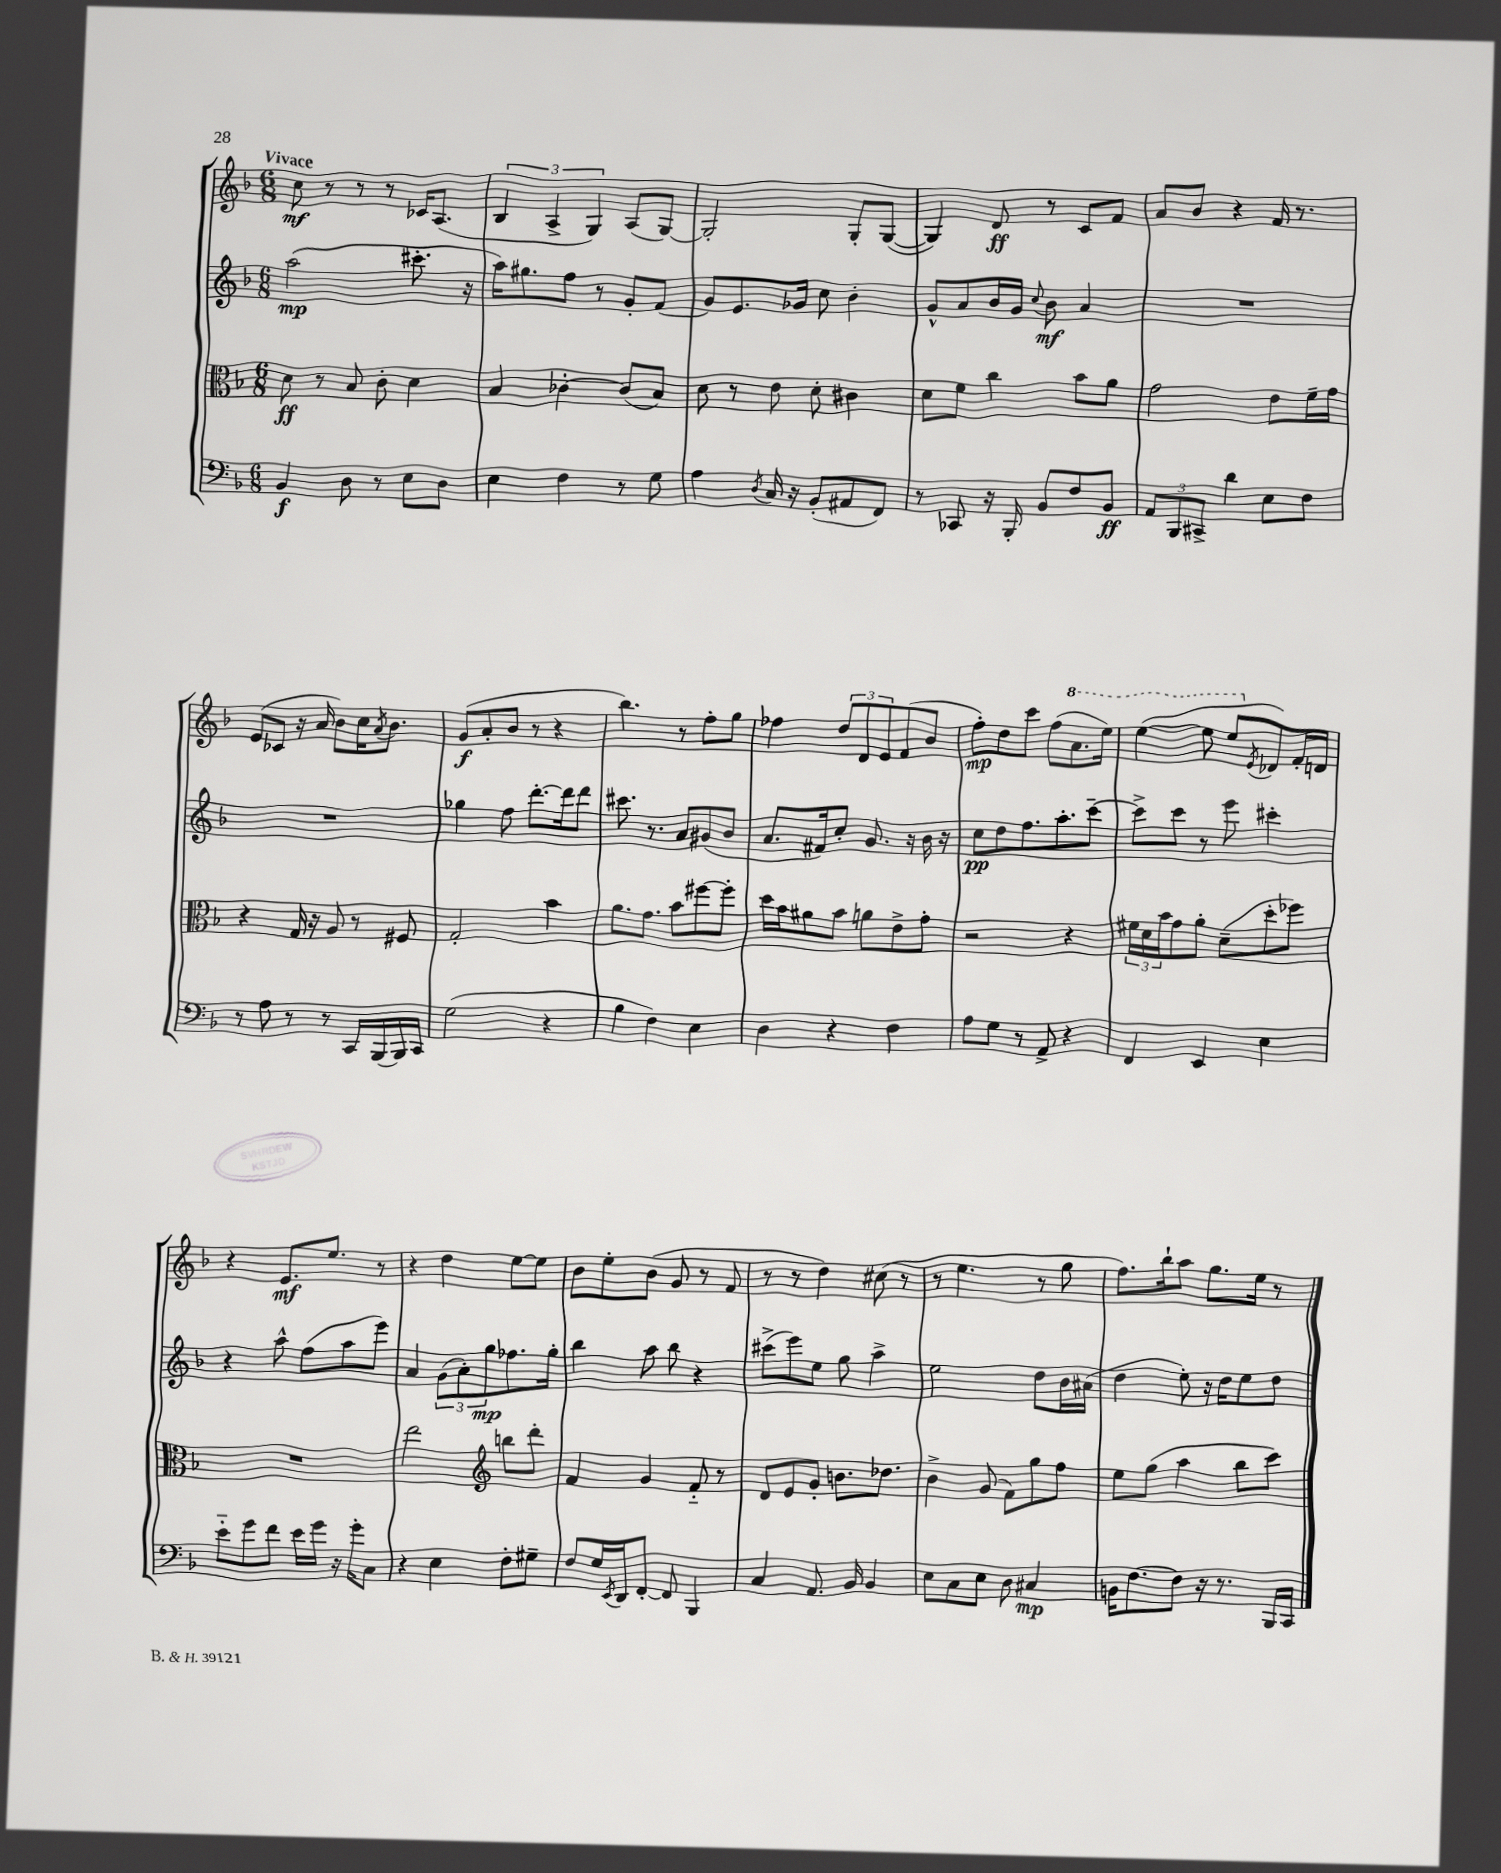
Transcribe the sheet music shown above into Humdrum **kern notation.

**kern	**dynam	**kern	**dynam	**kern	**dynam	**kern	**dynam
*part4	*part4	*part3	*part3	*part2	*part2	*part1	*part1
*staff4	*staff4	*staff3	*staff3	*staff2	*staff2	*staff1	*staff1
*clefF4	*	*clefC3	*	*clefG2	*	*clefG2	*
*k[b-]	*	*k[b-]	*	*k[b-]	*	*k[b-]	*
*M6/8	*	*M6/8	*	*M6/8	*	*M6/8	*
=1	=1	=1	=1	=1	=1	=1	=1
!	!	!	!	!	!	!LO:TX:a:B:t=Vivace	!
4BB-/	f	8d\	ff	(2aa\	mp	8cc\	mf
.	.	8r	.	.	.	8r	.
8D\	.	8B-/	.	.	.	8r	.
8r	.	8c'\	.	.	.	8r	.
8E\L	.	4d\	.	8.ccc#X'\	.	16c-X/KL	.
.	.	.	.	.	.	(8.A/J	.
8D\J	.	.	.	.	.	.	.
.	.	.	.	16r	.	.	.
=2	=2	=2	=2	=2	=2	=2	=2
4E\	.	4B-/	.	16aa\KL)	.	6B-/	.
.	.	.	.	8.gg#X\	.	.	.
.	.	.	.	.	.	6A^/	.
4F\	.	[4c-X'\	.	8ff\J	.	.	.
.	.	.	.	.	.	6G/)	.
.	.	.	.	8r	.	.	.
8r	.	(8c-/L]	.	8g'/L	.	(8A/L	.
8G\	.	8B-/J)	.	(8f/J	.	[8G/J)	.
=3	=3	=3	=3	=3	=3	=3	=3
4A\	.	8d\	.	8g/L)	.	2G'/]	.
.	.	8r	.	8.e/	.	.	.
8qD/	.	.	.	.	.	.	.
16C/	.	8e\	.	.	.	.	.
16r	.	.	.	16g-X/Jk	.	.	.
(8BB-'/L	.	8d'\	.	8cc\	.	.	.
8AA#X/	.	4c#X\	.	4b-'\	.	8G'/L	.
8FF/J)	.	.	.	.	.	([8G/J	.
=4	=4	=4	=4	=4	=4	=4	=4
8r	.	8d\L	.	8g^^/L	.	4G/])	.
8CC-X/	.	8f\J	.	8a/	.	.	.
16r	.	4cc\	.	16b-/L	.	8d/	ff
16BBB-'/	.	.	.	16g/JJ	.	.	.
.	.	.	.	8qqcc/	.	.	.
8BB-/L	.	.	.	8b-\	mf	8r	.
8F/	.	8b-\L	.	4a/	.	8c/L	.
8BB-/J	ff	8a\J	.	.	.	8f/J	.
=5	=5	=5	=5	=5	=5	=5	=5
12AA/L	.	2g\	.	2.r	.	8a/L	.
12BBB-/	.	.	.	.	.	.	.
.	.	.	.	.	.	8b-/J	.
12CC#X^/J	.	.	.	.	.	.	.
4d\	.	.	.	.	.	4r	.
8E\L	.	8e\L	.	.	.	16f/	.
.	.	.	.	.	.	8.r	.
8F\J	.	16f~\L	.	.	.	.	.
.	.	16g\JJ	.	.	.	.	.
!!LO:LB:g=z
=6	=6	=6	=6	=6	=6	=6	=6
8r	.	4r	.	2.r	.	(8e/L	.
8A\	.	.	.	.	.	8c-X/J	.
8r	.	16G/	.	.	.	16r	.
.	.	16r	.	.	.	16a/	.
8r	.	8A/	.	.	.	8b-\L)	.
16CC/LL	.	8r	.	.	.	16cc\K	.
.	.	.	.	.	.	8qa/	.
[16BBB-/	.	.	.	.	.	8.b-\J	.
16BBB-/]	.	8F#X/	.	.	.	.	.
16CC/JJ	.	.	.	.	.	.	.
=7	=7	=7	=7	=7	=7	=7	=7
(2G\	.	2G'/	.	4gg-X\	.	(8g/L	f
.	.	.	.	.	.	8a'/	.
.	.	.	.	8ff\	.	8b-/J	.
.	.	.	.	[8.ddd'\L	.	8r	.
4r	.	4b-\	.	.	.	4r	.
.	.	.	.	16ddd\k]	.	.	.
.	.	.	.	8ddd\J	.	.	.
=8	=8	=8	=8	=8	=8	=8	=8
4B-\	.	8.a\L	.	8.ccc#X\	.	4.bb-\)	.
.	.	8.g\J	.	8.r	.	.	.
4F\)	.	.	.	.	.	.	.
.	.	8b-\L	.	8a/L	.	8r	.
4E\	.	[8ff#X\	.	(8g#X/	.	8ff'\L	.
.	.	8ff#'\J]	.	8b-/J	.	8gg\J	.
=9	=9	=9	=9	=9	=9	=9	=9
4D\	.	16dd\LL	.	8.a/L	.	4ff-X\	.
.	.	16b-\J	.	.	.	.	.
.	.	8a#X\	.	.	.	.	.
.	.	.	.	16f#X/k)	.	.	.
4r	.	8b-\J	.	8cc'/J	.	12dd/L	.
.	.	.	.	.	.	12d/	.
.	.	8an\L	.	8.g/	.	.	.
.	.	.	.	.	.	12e/	.
4F\	.	8e^\	.	.	.	(8f/	.
.	.	.	.	16r	.	.	.
.	.	8g'\J	.	16b-\	.	8b-/J	.
.	.	.	.	16r	.	.	.
=10	=10	=10	=10	=10	=10	=10	=10
8A\L	.	2r	.	8cc\L	pp	8ff'\L)	mp
8G\J	.	.	.	8dd\	.	8dd\	.
8r	.	.	.	8.ff\	.	8ccc\J	.
8AA^/	.	.	.	.	.	(8ff\L	.
.	.	.	.	8.aa'\	.	.	.
*	*	*	*	*	*	*8va	*
4r	.	4r	.	.	.	8.aa\	.
.	.	.	.	[8ccc~\J	.	.	.
.	.	.	.	.	.	16eee\Jk)	.
=11	=11	=11	=11	=11	=11	=11	=11
4FF/	.	24f#X\LL	.	8ccc^\L]	.	([4eee\	.
.	.	24d\	.	.	.	.	.
.	.	24b-\J	.	.	.	.	.
.	.	8g\	.	8ccc\J	.	.	.
4EE/	.	8a'\J	.	8r	.	8eee\]	.
.	.	(8d~\L	.	8eee\	.	8eee/L	.
*	*	*	*	*	*	*X8va	*
.	.	.	.	.	.	8qe/	.
4E\	.	8dd'\	.	4ccc#X'\	.	8d-X/)	.
.	.	8ff-X\J)	.	.	.	16f'/L	.
.	.	.	.	.	.	16dn/JJ	.
!!LO:LB:g=z
=12	=12	=12	=12	=12	=12	=12	=12
8e\L	.	2.r	.	4r	.	4r	.
8g\	.	.	.	.	.	.	.
8f\J	.	.	.	8aa^^\	.	8.e/L	mf
16e\LL	.	.	.	(8ff\L	.	.	.
16g\JJ	.	.	.	.	.	8.ee/J	.
16r	.	.	.	8aa\	.	.	.
16g'\KL	.	.	.	.	.	.	.
8C\J	.	.	.	8eee\J)	.	8r	.
=13	=13	=13	=13	=13	=13	=13	=13
4r	.	2ee\	.	4a/	.	4r	.
4E\	.	.	.	(12g\L	.	4dd\	.
.	.	.	.	12a'\)	.	.	.
.	.	.	.	12gg\	mp	.	.
*	*	*clefG2	*	*	*	*	*
8F'\L	.	8bbn\L	.	8.ff-X\	.	[8ee\L	.
8G#X~\J	.	8ddd'\J	.	.	.	8ee\J]	.
.	.	.	.	16gg'\Jk	.	.	.
=14	=14	=14	=14	=14	=14	=14	=14
8F/L	.	4f/	.	4bb-\	.	8b-\L	.
16G/L	.	.	.	.	.	8ee'\	.
8qEE/	.	.	.	.	.	.	.
16DD/J	.	.	.	.	.	.	.
[8FF'/J	.	4g/	.	8aa\	.	(8b-\J	.
8FF/]	.	.	.	8bb-\	.	8g/	.
4BBB-/	.	8f/	.	4r	.	8r	.
.	.	8r	.	.	.	8f/	.
=15	=15	=15	=15	=15	=15	=15	=15
4C/	.	8d/L	.	(8ccc#X^\L	.	8r	.
.	.	8e/	.	8eee\)	.	8r	.
8.AA/	.	8g'/J	.	8ee\J	.	4dd\)	.
.	.	8.bn\L	.	8gg\	.	.	.
16BB-/	.	.	.	.	.	.	.
4BB-/	.	.	.	4aa^\	.	(8cc#X\	.
.	.	8.dd-X\J	.	.	.	.	.
.	.	.	.	.	.	8r	.
=16	=16	=16	=16	=16	=16	=16	=16
8E\L	.	4b-^\	.	2ee\	.	8r	.
8C\	.	.	.	.	.	4.ee\	.
8E\J	.	(8g/	.	.	.	.	.
8D\	.	8f\L)	.	.	.	.	.
4C#X/	mp	8gg\	.	8dd\L	.	8r	.
.	.	8ff\J	.	16b-\L	.	8gg\	.
.	.	.	.	(16a#X\JJ	.	.	.
=17	=17	=17	=17	=17	=17	=17	=17
16BBn\KL	.	8ee\L	.	4dd\	.	8.ff\L)	.
[8.F\	.	.	.	.	.	.	.
.	.	(8gg\J	.	.	.	.	.
.	.	.	.	.	.	16bb-`\k	.
8F\J]	.	4aa\	.	8ee'\)	.	8aa\J	.
16r	.	.	.	16r	.	8.gg\L	.
8.r	.	.	.	16dd\KL	.	.	.
.	.	8bb-\L	.	8ee\	.	.	.
.	.	.	.	.	.	16ee\Jk	.
16BBB-/LL	.	8ccc\J)	.	8dd\J	.	8r	.
16CC/JJ	.	.	.	.	.	.	.
==	==	==	==	==	==	==	==
*-	*-	*-	*-	*-	*-	*-	*-
